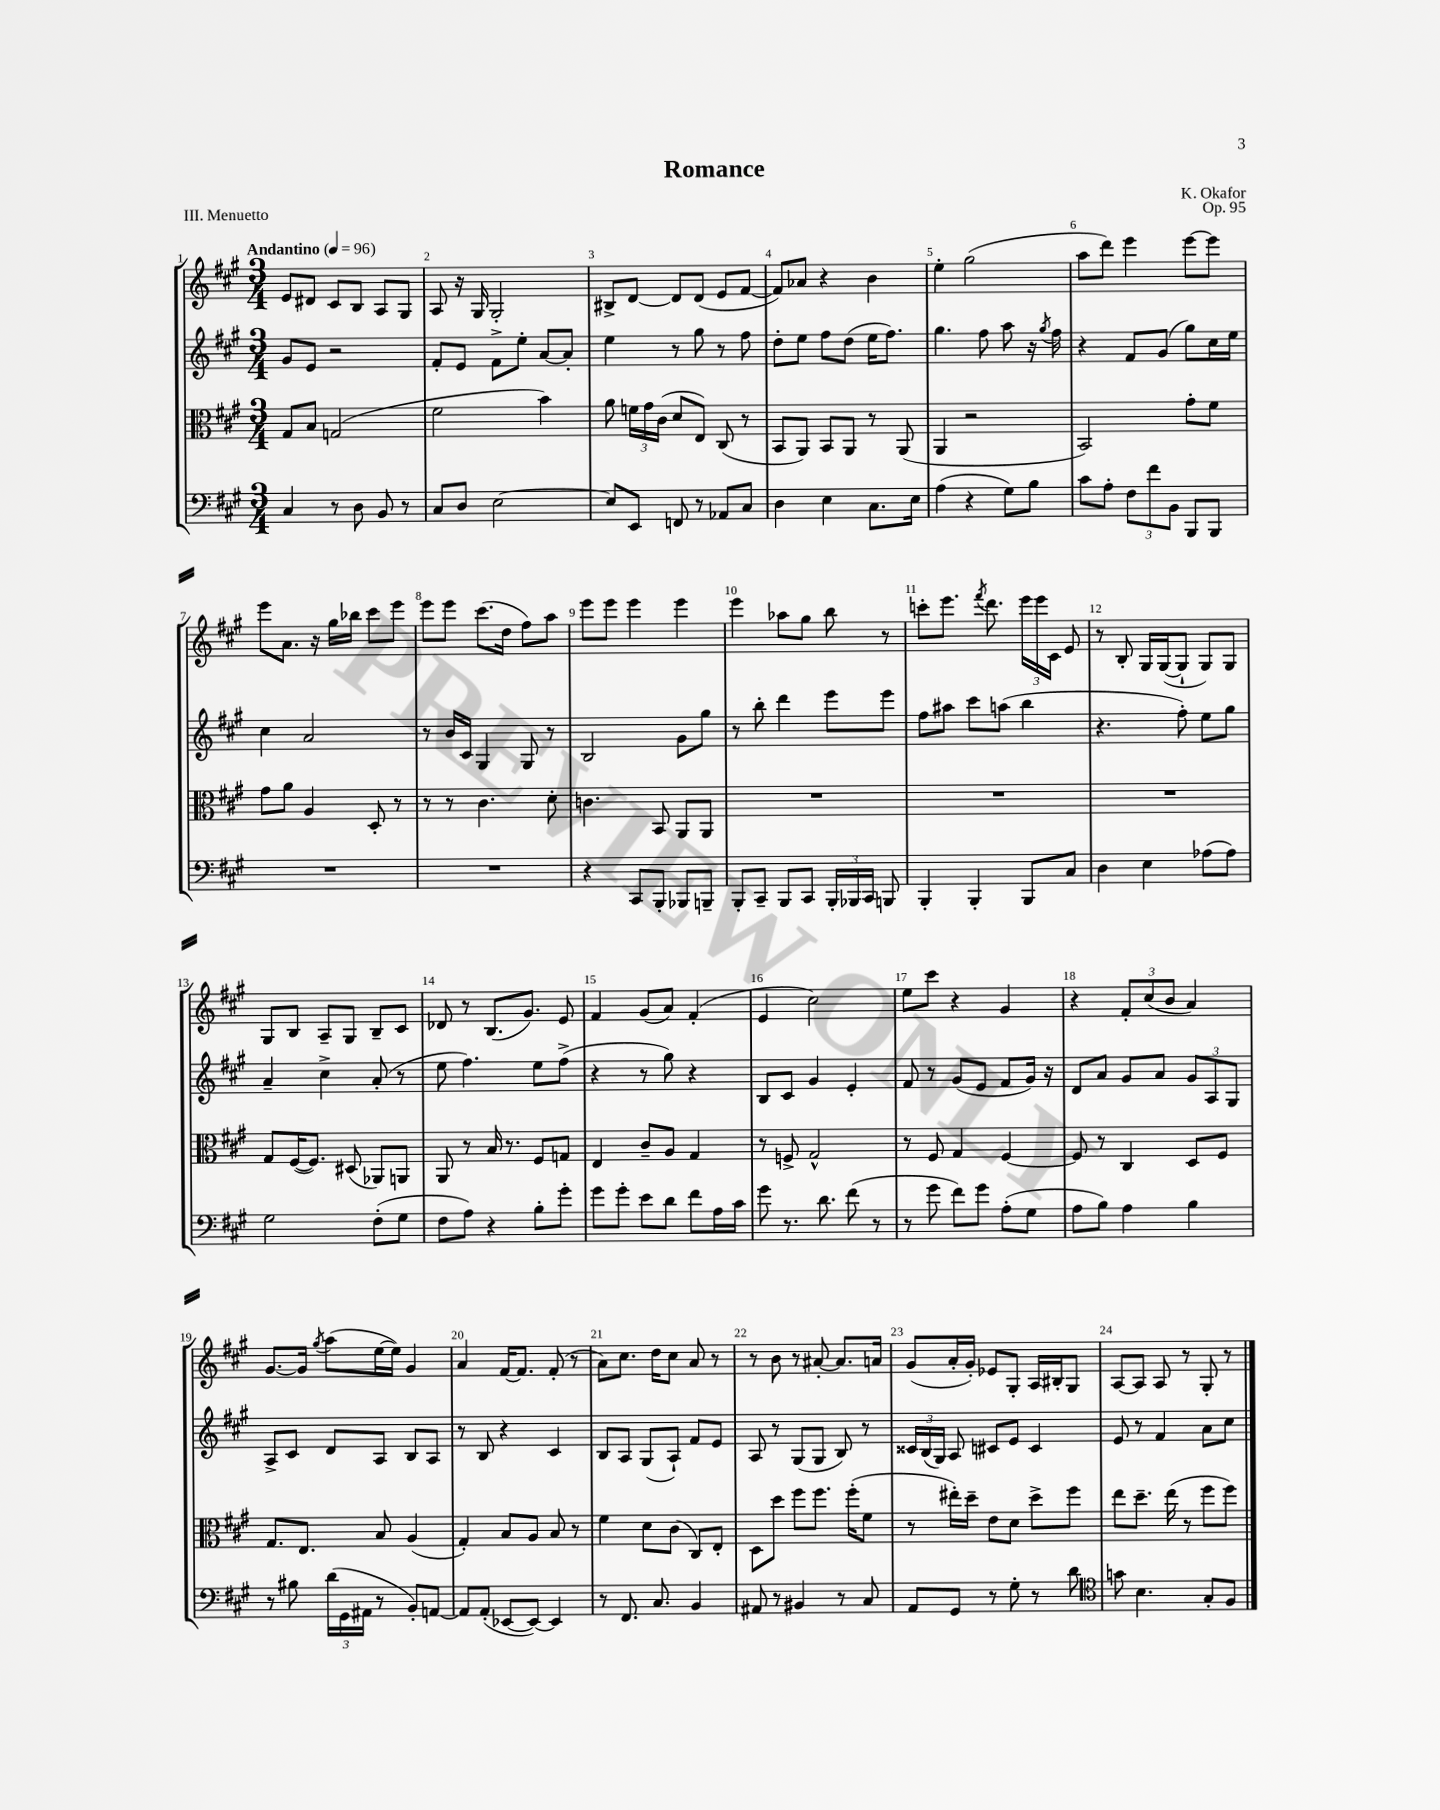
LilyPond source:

\header { title = "Romance" composer = "K. Okafor" opus = "Op. 95" piece = "III. Menuetto" }
<<
\new StaffGroup <<
\new Staff = "s0" {
    \clef treble \key a \major \numericTimeSignature \time 3/4 \tempo "Andantino" 4 = 96
    \autoBeamOff e'8[ dis'8] cis'8[ b8] a8[ gis8] |
    a8 r16 gis16 gis2-. |
    bis8[-> d'8]~ d'8[ d'8]( e'8[ fis'8]~ |
    fis'8[) aes'8] r4 b'4 |
    e''4-. gis''2( |
    a''8[ d'''8]) e'''4 e'''8[~ e'''8] |
    e'''8[ a'8.] r16 gis''16[ bes''16] cis'''8[ e'''8] |
    e'''8[ e'''8] cis'''8.[( d''16] fis''8[) a''8] |
    e'''8[ e'''8] e'''4 e'''4 |
    e'''4 aes''8[ gis''8] b''8 r8 |
    c'''8[-. e'''8.] \acciaccatura { fis'''8 } d'''8. \tuplet 3/2 { e'''16[ e'''16 cis'16] } e'8 |
    r8 b8-. gis16[ gis16~( gis8]-! gis8[) gis8] |
    gis8[ b8] a8[-- gis8] b8[-- cis'8] |
    des'8 r8 b8.[( gis'8.]) e'8 |
    fis'4 gis'8[( a'8]) fis'4-.( |
    e'4 cis''2) |
    e''8[ cis'''8] r4 gis'4 |
    r4 \tuplet 3/2 { fis'8[-. cis''8( b'8] } a'4) |
    gis'8.[~ gis'16] \acciaccatura { gis''8 } a''8[( e''16~ e''16]) gis'4 |
    a'4 fis'16[~ fis'8.] fis'8-.( r8 |
    a'8[) cis''8.] d''16[ cis''8] a'8 r8 |
    r8 b'8 r8 ais'8~-. ais'8.[ a'16] |
    gis'8[( a'16-. gis'16]-.) ees'8[ gis8]-. a16[ bis16-. gis8] |
    a8[~ a8] a8 r8 gis8-. r8 \bar "|." |
}
\new Staff = "s1" {
    \clef treble \key a \major \numericTimeSignature \time 3/4
    \autoBeamOff gis'8[ e'8] r2 |
    fis'8[-. e'8] fis'8[-> e''8]-. a'8[~ a'8]-. |
    e''4 r8 gis''8 r8 fis''8 |
    d''8[-. e''8] fis''8[ d''8]( e''16[ fis''8.]) |
    gis''4. fis''8 a''8 r16 \acciaccatura { gis''8 } fis''16 |
    r4 fis'8[ gis'8]( gis''8[) cis''16 e''16] |
    cis''4 a'2 |
    r8 b'16[ cis'16] gis4 gis8 r8 |
    b2 gis'8[ gis''8] |
    r8 b''8-. d'''4 e'''8[ e'''8] |
    fis''8[ ais''8] cis'''8[ a''8]( b''4 |
    r4. fis''8-.) e''8[ gis''8] |
    a'4-- cis''4-> a'8-.( r8 |
    e''8 fis''4.) e''8[ fis''8]->( |
    r4 r8 gis''8) r4 |
    b8[ cis'8] gis'4 e'4-. |
    fis'8 r8 gis'8[( e'8] fis'8[ gis'16]) r16 |
    d'8[ a'8] gis'8[ a'8] \tuplet 3/2 { gis'8[ a8 gis8] } |
    a8[-> cis'8] d'8[ a8] b8[ a8] |
    r8 b8 r4 cis'4 |
    b8[ a8] gis8[( a8]-!) fis'8[ e'8] |
    a8 r8 gis8[( gis8] b8) r8 |
    \tuplet 3/2 { cisis'16[ b16( gis16]) } a8 cis'8[ e'8] cis'4 |
    e'8 r8 fis'4 a'8[ cis''8] \bar "|." |
}
\new Staff = "s2" {
    \clef alto \key a \major \numericTimeSignature \time 3/4
    \autoBeamOff gis8[ b8] g2( |
    fis'2 b'4) |
    a'8 \tuplet 3/2 { f'16[ gis'16 cis'16]( } d'8[ e8]) cis8( r8 |
    b,8[ a,8]) b,8[ a,8] r8 a,8( |
    a,4 r2 |
    b,2) gis'8[-. fis'8] |
    gis'8[ a'8] a4 d8-. r8 |
    r8 r8 cis'4. d'8-. |
    c'4. b,8 a,8[ a,8] |
    R2. |
    R2. |
    R2. |
    gis8[ fis16~( fis8.]) dis8( aes,8[) a,8] |
    a,8 r8 b16 r8. fis8[ g8] |
    e4 cis'8[-- a8] gis4 |
    r8 f8-> gis2-^ |
    r8 fis8 gis4 fis4~ |
    fis8 r8 cis4 d8[ fis8] |
    gis8.[ e8.] b8 a4( |
    gis4-.) b8[ a8] b8 r8 |
    fis'4 d'8[ cis'8]( cis8[) e8]-. |
    d8[ d''8] fis''8[ fis''8.] fis''16[-.( fis'8] |
    r8 eis''16[-.) d''16]-- e'8[ d'8] d''8[-> fis''8] |
    e''8[ d''8.]-- e''16( r8 fis''8[ fis''8]) \bar "|." |
}
\new Staff = "s3" {
    \clef bass \key a \major \numericTimeSignature \time 3/4
    \autoBeamOff cis4 r8 d8 b,8 r8 |
    cis8[ d8] e2~ |
    e8[ e,8] f,8 r8 aes,8[ cis8] |
    d4 e4 cis8.[ e16] |
    a4( r4 gis8[) b8] |
    cis'8[ a8]-. \tuplet 3/2 { fis8[ fis'8 b,8] } b,,8[ b,,8] |
    R2. |
    R2. |
    r4 cis,8[ b,,8]-. bes,,8[ b,,8]-- |
    b,,8[-. cis,8]-- b,,8[ cis,8] \tuplet 3/2 { b,,16[-. bes,,16 cis,16] } b,,8 |
    b,,4-. b,,4-. b,,8[ cis8] |
    d4 e4 aes8[( aes8]) |
    gis2 fis8[-.( gis8] |
    fis8[ a8]) r4 b8[-. gis'8]-. |
    gis'8[ gis'8]-. e'8[ d'8] fis'8[ a16 cis'16] |
    gis'8 r8. d'8. fis'8( r8 |
    r8 gis'8 fis'8[) gis'8] a8[-.( gis8] |
    a8[ b8]) a4 b4 |
    r8 bis8 \tuplet 3/2 { d'16[( gis,16 ais,16] } r8 b,8[-.) a,8]~ |
    a,8[ a,8]-.( ees,8[~ ees,8]~) ees,4 |
    r8 fis,8. cis8. b,4 |
    ais,8 r8 bis,4 r8 cis8 |
    a,8[ gis,8] r8 gis8-. r8 d'8 |
    \clef tenor g'8 b4. gis8[-. fis8] \bar "|." |
}
>>
>>
\layout { \context { \Score \override BarNumber.break-visibility = ##(#f #t #t) barNumberVisibility = #all-bar-numbers-visible } }
